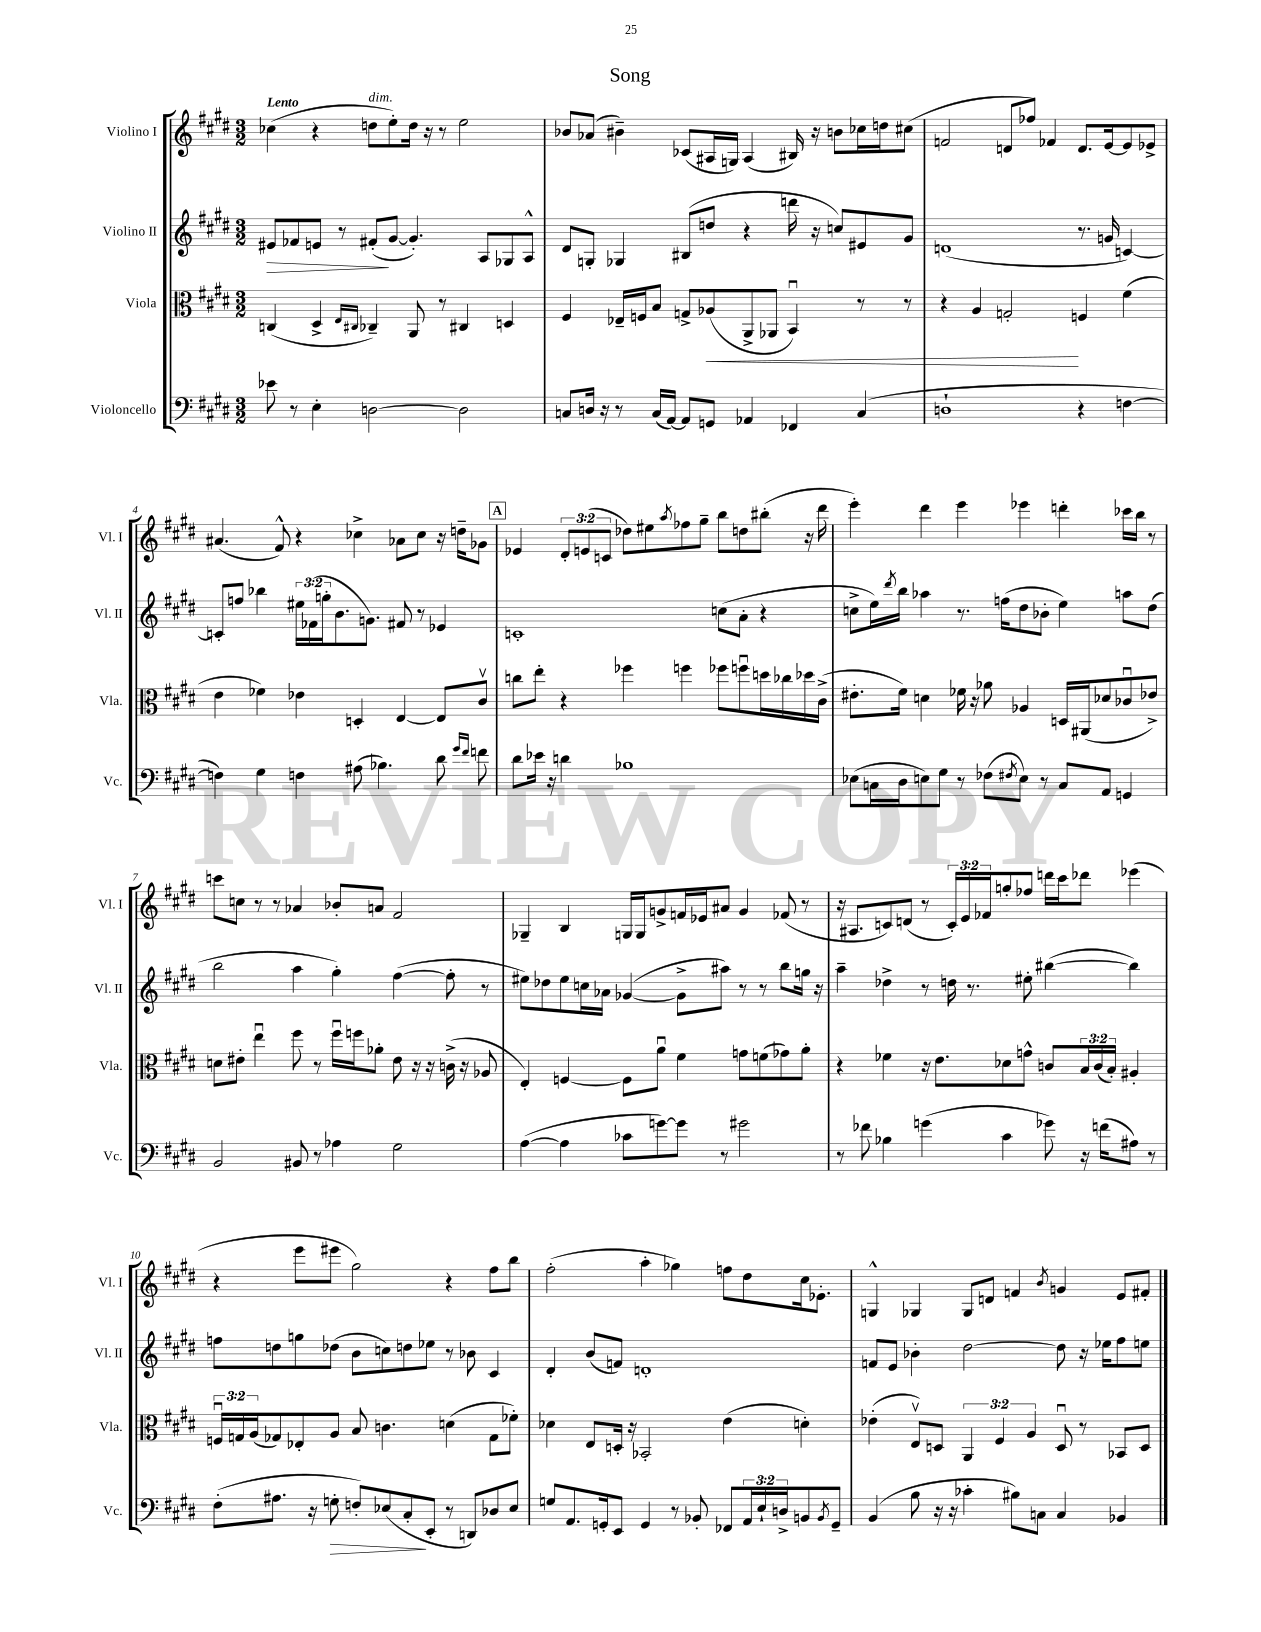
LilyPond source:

\header { title = "Song" }
<<
\new StaffGroup <<
\new Staff = "s0" \with { instrumentName = "Violino I" shortInstrumentName = "Vl. I" } {
    \clef treble \key e \major \numericTimeSignature \time 3/2 \override Staff.TupletNumber.text = #tuplet-number::calc-fraction-text \tempo "Lento"
    ces''4( r4 d''8^\markup { \italic "dim." } e''8-.) d''16 r16 r8 e''2 |
    bes'8 aes'8( bis'4--) ces'8( ais16 g16) ais4( bis16) r16 b'8 ces''16 d''16 cis''8( |
    f'2 d'8 fes''8) fes'4 d'8. e'16~ e'8 ees'8-> |
    ais'4.( fis'8-^) r4 ces''4-> aes'8 ces''8 r16 d''16-- ges'8 |
    \mark \markup { \box "A" } ees'4 \tuplet 3/2 { dis'8-. e'8( c'8 } des''8) eis''8 \acciaccatura { a''8 } fes''8 gis''8-- b''8 d''8 bis''8-.( r16 dis'''16 |
    e'''4-.) dis'''4 e'''4 ees'''4 d'''4-. ces'''16 b''16 r8 |
    c'''8 c''8 r8 r8 aes'4 bes'8-. a'8 fis'2 |
    ges4-- b4 g16 g16 g'8-> f'16 ees'16 ais'8 g'4 fes'8( r8 |
    r16 ais8. c'8) d'8( r8 \tuplet 3/2 { c'16-.) e'16 fes'16 } g''8-. fes''8 d'''16 cis'''16 des'''8 ees'''4( |
    r4 e'''8 eis'''8 gis''2) r4 fis''8 b''8 |
    fis''2-.( a''4-. ges''4) f''8 dis''8 cis''16 ees'8.-. |
    g4-^ ges4 ges8 d'8 f'4 \acciaccatura { b'8 } g'4 e'8 fis'8-. \bar "|." |
}
\new Staff = "s1" \with { instrumentName = "Violino II" shortInstrumentName = "Vl. II" } {
    \clef treble \key e \major \numericTimeSignature \time 3/2 \override Staff.TupletNumber.text = #tuplet-number::calc-fraction-text
    eis'8\> fes'8 e'8 r8 fis'8-.\!( gis'8~ gis'4.-.) a8 ges8 a8-^ |
    dis'8 g8-. ges4 bis8( d''8 r4 d'''16 r16 c''8) eis'8 gis'8 |
    d'1( r8. g'16 c'4~) |
    c'8-. f''8 bes''4 \tuplet 3/2 { eis''16 fes'16( g''16-. } b'8. g'8.) fis'8 r8 ees'4 |
    \mark \markup { \box "A" } c'1-. c''8( a'8-. r4 |
    c''8-> e''16) \acciaccatura { dis'''8 } b''16 aes''4 r8. f''16( dis''8 bes'8-. e''4) a''8 dis''8( |
    b''2 a''4 gis''4-.) fis''4~( fis''8-. r8 |
    eis''8) des''8 eis''8 c''16 aes'16 ges'4~( ges'8-> ais''8) r8 r8 b''8 g''16 r16 |
    a''4-- des''4-> r8 d''16 r8. eis''8-. bis''4~( bis''4) |
    f''8 d''8 g''8 des''8( b'8 c''8) d''8 ees''8 r8 bes'8 cis'4 |
    dis'4-. b'8( f'8) d'1-. |
    f'8 e'8 bes'4-. dis''2~ dis''8 r16 ees''16 fis''8 e''8 \bar "|." |
}
\new Staff = "s2" \with { instrumentName = "Viola" shortInstrumentName = "Vla." } {
    \clef alto \key e \major \numericTimeSignature \time 3/2 \override Staff.TupletNumber.text = #tuplet-number::calc-fraction-text
    c4( dis4-> \grace { e16 cis16 } ces4--) a,8 r8 cis4 d4 |
    fis4 ees16-- f16 b8 g8-> aes8\<( a,8-> aes,8 b,4\downbow) r8 r8 |
    r4 a4 g2-.\! f4 fis'4( |
    e'4 fes'4) ees'4 d4-. e4~ e8 cis'8\upbow |
    \mark \markup { \box "A" } c''8 e''8-. r4 fes''4 f''4 fes''8 f''8\downbow d''16 ces''16 des''16 cis'16->( |
    eis'8.-. fis'16) d'4 fes'16 r16 aes'8 aes4 d16 ais,16( des'8 ces'8\downbow ees'8->) |
    d'8 eis'8-. e''4\downbow fis''8 r8 fis''16\downbow f''16 aes'8-. eis'8 r16 r16 c'16->( r16 aes8 |
    e4-.) f4~ f8 a'8\downbow fis'4 g'8 f'8( ges'8) a'8-. |
    r4 fes'4 r16 e'8. des'8 g'8-^ c'8 \tuplet 3/2 { b16 c'16( b16-.) } ais4-. |
    \tuplet 3/2 { f16\downbow g16 a16( } ges8) ees8-. a8 b8 c'4. d'4( ges8 fes'8-.) |
    des'4 e8 d16-. r16 bes,2-. e'4( d'4-.) |
    ees'4-.( e8\upbow) d8 \tuplet 3/2 { a,4 fis4 a4 } d8\downbow r8 bes,8 d8 \bar "|." |
}
\new Staff = "s3" \with { instrumentName = "Violoncello" shortInstrumentName = "Vc." } {
    \clef bass \key e \major \numericTimeSignature \time 3/2 \override Staff.TupletNumber.text = #tuplet-number::calc-fraction-text
    ees'8 r8 e4-. d2~ d2 |
    c8 d16 r16 r8 c16( a,16~) a,8 g,8 aes,4 fes,4 c4( |
    d1-! r4 f4~ |
    f4) gis4 f4 ais8( bes4.) dis'8 \grace { gis'16 fis'16 } f'8 |
    \mark \markup { \box "A" } dis'8 ees'16 r16 d'4 bes1 |
    ees8( c16 dis16 e8) gis8 r8 fes8( \acciaccatura { fis8 } e8) r8 c8 a,8 g,4 |
    b,2 bis,8 r8 aes4 gis2 |
    a4~( a4 ces'8 g'8~) g'8 r8 gis'2 |
    r8 fes'8 bes4 g'4( cis'4 ges'8) r16 f'16( ais8) r8 |
    fis8-.( ais8. r16 g8-.\> f8-.) ees8( cis8-.\! e,8-. r8 d,8) des8 ees8 |
    g8 a,8. g,16-. e,8 g,4 r8 bes,8-. fes,8 \tuplet 3/2 { a,16 e16-! d16-> } b,8 \acciaccatura { b,8 } g,8-- |
    b,4( b8 r16 r16 ces'4-. bis8) c8 c4 bes,4 \bar "|." |
}
>>
>>
